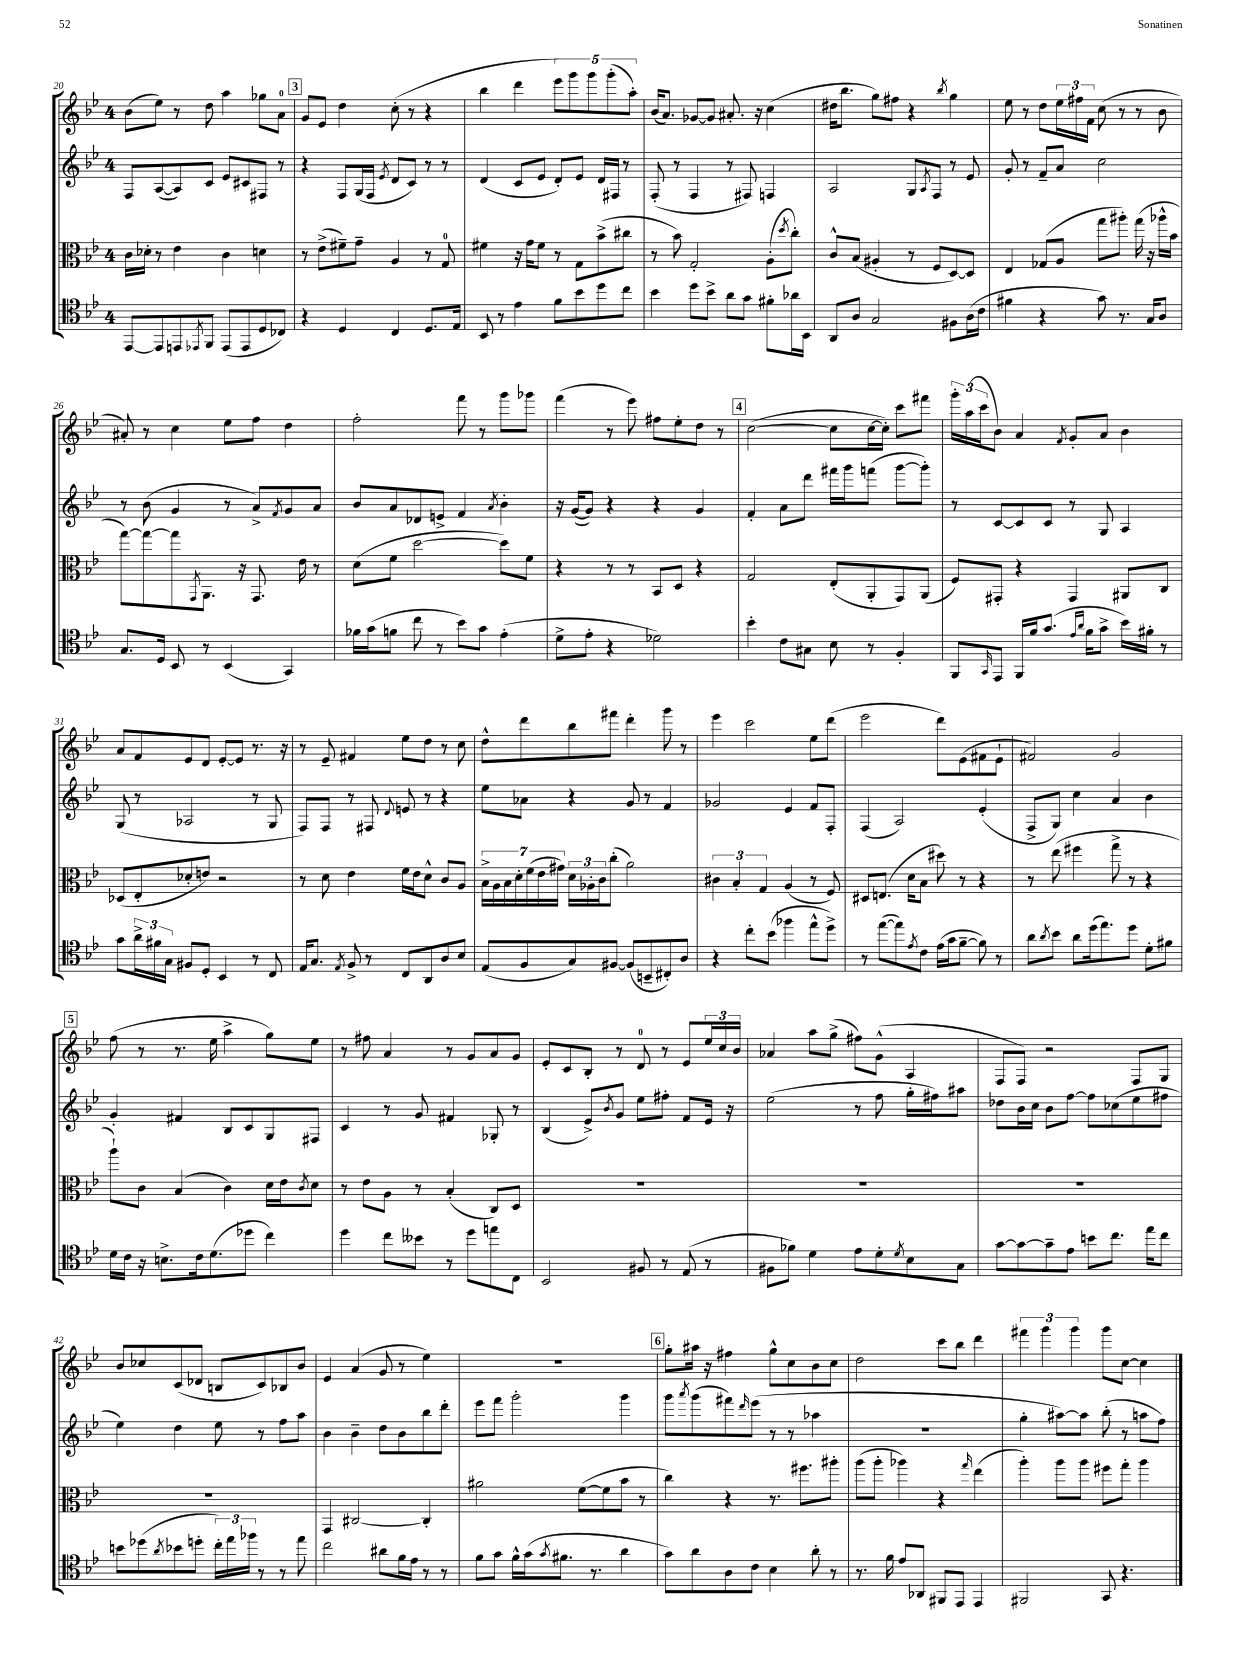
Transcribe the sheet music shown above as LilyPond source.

<<
\new StaffGroup <<
\new Staff = "s0" {
    \clef treble \key bes \major \once \override Staff.TimeSignature.style = #'single-digit \time 4/4
    bes'8( ees''8) r8 d''8 a''4 ges''8 a'8-0 |
    \mark \markup { \box "3" } g'8 ees'8 d''4 c''8-.( r8 r4 |
    bes''4 d'''4 \tuplet 5/4 { ees'''8) g'''8 g'''8 g'''8-.( a''8-.) } |
    bes'16( a'8.) ges'8~ ges'8 ais'8.-. r16 c''4( |
    dis''16 bes''8. g''8) fis''8 r4 \acciaccatura { bes''8 } g''4 |
    ees''8 r8 d''8 \tuplet 3/2 { ees''16 fis''16 f'16 } c''8( r8 r8 bes'8 |
    ais'8-.) r8 c''4 ees''8 f''8 d''4 |
    f''2-. f'''8 r8 g'''8 ges'''8 |
    f'''4( r8 ees'''8) fis''8 ees''8-. d''8 r8 |
    \mark \markup { \box "4" } c''2~( c''8 c''16~ c''16-.) c'''8 fis'''8 |
    \tuplet 3/2 { g'''16-. a''16( c'''16 } bes'8) a'4 \acciaccatura { f'8 } g'8-. a'8 bes'4 |
    a'8 f'8 ees'8 d'8 ees'8~-. ees'8 r8. r16 |
    r8 ees'8-- fis'4 ees''8 d''8 r8 c''8 |
    d''8-^ d'''8 bes''8 fis'''8 d'''4-. g'''8 r8 |
    ees'''4 c'''2 ees''8 d'''8( |
    ees'''2 d'''8) ees'8( fis'8 ees'8-! |
    fis'2) g'2 |
    \mark \markup { \box "5" } f''8( r8 r8. ees''16 a''4-> g''8) ees''8 |
    r8 fis''8 a'4 r8 g'8 a'8 g'8 |
    ees'8-. c'8 bes8-. r8 d'8-0 r8 ees'8 \tuplet 3/2 { ees''16 c''16 bes'16 } |
    aes'4 a''8 g''8->( fis''8) g'8-^( a4 |
    f8 f8) r2 f8 g8 |
    bes'8 ces''8 c'8( des'8 b8 c'8) bes8 bes'8 |
    ees'4 a'4( g'8 r8 ees''4) |
    R1 |
    \mark \markup { \box "6" } g''8-. ais''16 r16 fis''4 g''8-^ c''8 bes'8 c''8 |
    d''2 c'''8 bes''8 d'''4 |
    \tuplet 3/2 { fis'''4 g'''4 g'''4 } g'''8 c''8~ c''4 \bar "|." |
}
\new Staff = "s1" {
    \clef treble \key bes \major \once \override Staff.TimeSignature.style = #'single-digit \time 4/4
    f8 a8~( a8) c'8 ees'8 cis'8 fis8 r8 |
    \mark \markup { \box "3" } r4 f8 g16( f16 \acciaccatura { ees'8 } d'8 c'8) r8 r8 |
    d'4( c'8 ees'8 d'8-.) ees'8 d'16 fis16 r8 |
    f8-.( r8 f4 r8 fis8) f4 |
    a2 g8 \acciaccatura { a8 } f8 r8 ees'8 |
    g'8-. r8 f'8-- a'8 c''2 |
    r8 bes'8( g'4 r8 a'8->) \acciaccatura { f'8 } g'8 a'8 |
    bes'8 a'8 des'8 e'8-> f'4 \acciaccatura { a'8 } bes'4-. |
    r16 g'16~( g'8) r4 r4 g'4 |
    \mark \markup { \box "4" } f'4-. a'8 d'''8 fis'''16 g'''16 f'''8( g'''8~ g'''8-.) |
    r8 c'8~ c'8 c'8 r8 g8 a4 |
    g8( r8 aes2 r8 g8 |
    f8) f8 r8 fis8 \appoggiatura { d'8 } e'8 r8 r4 |
    ees''8 aes'8 r4 g'8 r8 f'4 |
    ges'2 ees'4 f'8 f8-. |
    f4( a2) ees'4-.( |
    f8-> g8) c''4 a'4 bes'4 |
    \mark \markup { \box "5" } g'4-. fis'4 bes8 c'8 g8 fis8 |
    c'4 r8 g'8 fis'4 ges8-. r8 |
    bes4( ees'8->) \acciaccatura { bes'8 } g'8 ees''8 fis''8-. f'8 ees'16 r16 |
    ees''2( r8 f''8 g''16-. fis''16) ais''8 |
    des''8 bes'16 c''16 bes'8 f''8~ f''8 ces''8( ees''8 fis''8 |
    ees''4) d''4 ees''8 r8 f''8 a''8 |
    bes'4 bes'4-- d''8 bes'8 bes''8 d'''8-. |
    ees'''8 f'''8 g'''2-. g'''4 |
    \mark \markup { \box "6" } g'''8 \acciaccatura { a'''8 } g'''8( fis'''8) \grace { d'''16 } ees'''8( r8 r8 aes''4 |
    R1 |
    g''4-. ais''8~) ais''8 bes''8-.( r8 a''8 f''8) \bar "|." |
}
\new Staff = "s2" {
    \clef alto \key bes \major \once \override Staff.TimeSignature.style = #'single-digit \time 4/4
    c'16 des'16-. r8 ees'4 c'4 d'4 |
    \mark \markup { \box "3" } r8 ees'8->( fis'8--) g'8-- a4 r8 g8-0 |
    fis'4 r16 g'16 fis'8 r8 g8 bes'8->( cis''8 |
    r8 bes'8) g2-. a8-.( \acciaccatura { d''8 } c''8-.) |
    c'8-^ bes8( ais4-. r8 f8 d8~) d8 |
    ees4 ges8( a8 g''8 ais''8-.) g''16( r16 aes''16-^ bes'16 |
    g''8~) g''8~ g''8 \acciaccatura { g,8 } a,8. r16 g,8. ees'16 r8 |
    d'8( f'8 d''2~ d''8) f'8 |
    r4 r8 r8 bes,8 d8 r4 |
    \mark \markup { \box "4" } g2 ees8-.( a,8-. g,8) a,8( |
    f8) gis,8-. r4 gis,4 ais,8 c8 |
    des8( ees8-. des'8-. e'8) r2 |
    r8 d'8 ees'4 f'16 ees'16 d'8-^ c'8 a8 |
    \tuplet 7/4 { bes16-> a16 bes16 d'16-. f'16( ees'16 gis'16) } \tuplet 3/2 { d'16 aes16-. c'16 } c''8-.( a'2) |
    \tuplet 3/2 { cis'4 bes4-. g4 } a4( r8 f8) |
    dis8 e8.( d'16 bes8 dis''8) r8 r4 |
    r8 ees''8( fis''4 g''8-> r8 r4 |
    \mark \markup { \box "5" } a''8-!) c'8 bes4( c'4) d'16 ees'16 \acciaccatura { c'8 } d'8 |
    r8 ees'8 a8 r8 bes4-.( c8) d8 |
    R1 |
    R1 |
    R1 |
    R1 |
    g,4 cis2~ cis4-. |
    ais'2 f'8~( f'8 bes'8 r8 |
    \mark \markup { \box "6" } c''4) r4 r8. fis''8. ais''8-. |
    a''8( a''8-. aes''4) r4 \grace { g''16 } ees''4( |
    a''4-.) a''8 a''8 fis''8 g''8-. a''4 \bar "|." |
}
\new Staff = "s3" {
    \clef tenor \key bes \major \once \override Staff.TimeSignature.style = #'single-digit \time 4/4
    ees,8~ ees,8 e,8 \acciaccatura { ees,8 } f,8 ees,8( ees,8 d8 ces8) |
    \mark \markup { \box "3" } r4 d4 c4 d8. ees16 |
    bes,8 r8 ees'4 f'8 bes'8 d''8 c''8 |
    bes'4 d''8 bes'8-> a'8 g'8 fis'8-. aes'16 bes,16 |
    a,8 a8 g2 fis8 a16( c'16 |
    fis'4 r4 g'8) r8. g16 a8 |
    g8. d16 bes,8 r8 bes,4( g,4) |
    fes'16 g'16( f'8 c''8 r8 bes'8) g'8 ees'4-.( |
    d'8-> ees'8-. r4 des'2) |
    \mark \markup { \box "4" } bes'4-. c'8 gis8 bes8 r8 f4-. |
    f,8 \grace { g,16 } ees,8 f,16 f'16 g'8.( \grace { ees'16 a'16 } f'16 g'8-> bes'16) fis'16-. r8 |
    g'8 \tuplet 3/2 { a'16-> fis'16 g16 } fis8 d8-. bes,4 r8 c8 |
    ees16 g8. \acciaccatura { ees8 } f8-> r8 c8 a,8 a8 bes8 |
    ees8( f8 g8) fis8~ fis8( b,8-- cis8-.) a8 |
    r4 c''8-. bes'8( fes''4 ees''8-^ d''8->) |
    r8 ees''8~( ees''8) \acciaccatura { ees'8 } c'8 ees'16( g'16 f'8~-- f'8) r8 |
    a'8 \acciaccatura { a'8 } bes'8 a'8 d''16( ees''8.) d''8 d'8-. fis'8 |
    \mark \markup { \box "5" } d'16 c'16 r16 b8.-> c'16 d'8.( des''8 c''4) |
    d''4 c''8 beses'8 r8 d''8 e''8 c8 |
    bes,2 fis8 r8 ees8( r8 |
    fis8 fes'8) d'4 ees'8 d'8-. \acciaccatura { d'8 } bes8 g8 |
    g'8~ g'8~ g'8-- ees'8 b'8 c''8. ees''16 c''8 |
    b'8 des''8( \acciaccatura { a'8 } bes'8 d''8-. \tuplet 3/2 { c''16-.) ees''16 fes''16 } r8 r8 ees''8 |
    c''2 ais'8 f'16 ees'16 r8 r8 |
    f'8 g'8 f'16-^ g'16( \acciaccatura { g'8 } fis'8. r8. a'4 |
    \mark \markup { \box "6" } g'8) a'8 a8 c'8 bes4 a'8-. r8 |
    r8. f'16 ees'8 aes,8 fis,8 ees,8 ees,4 |
    fis,2 g,8 r4. \bar "|." |
}
>>
>>
\layout { \context { \Score currentBarNumber = #20 } }
